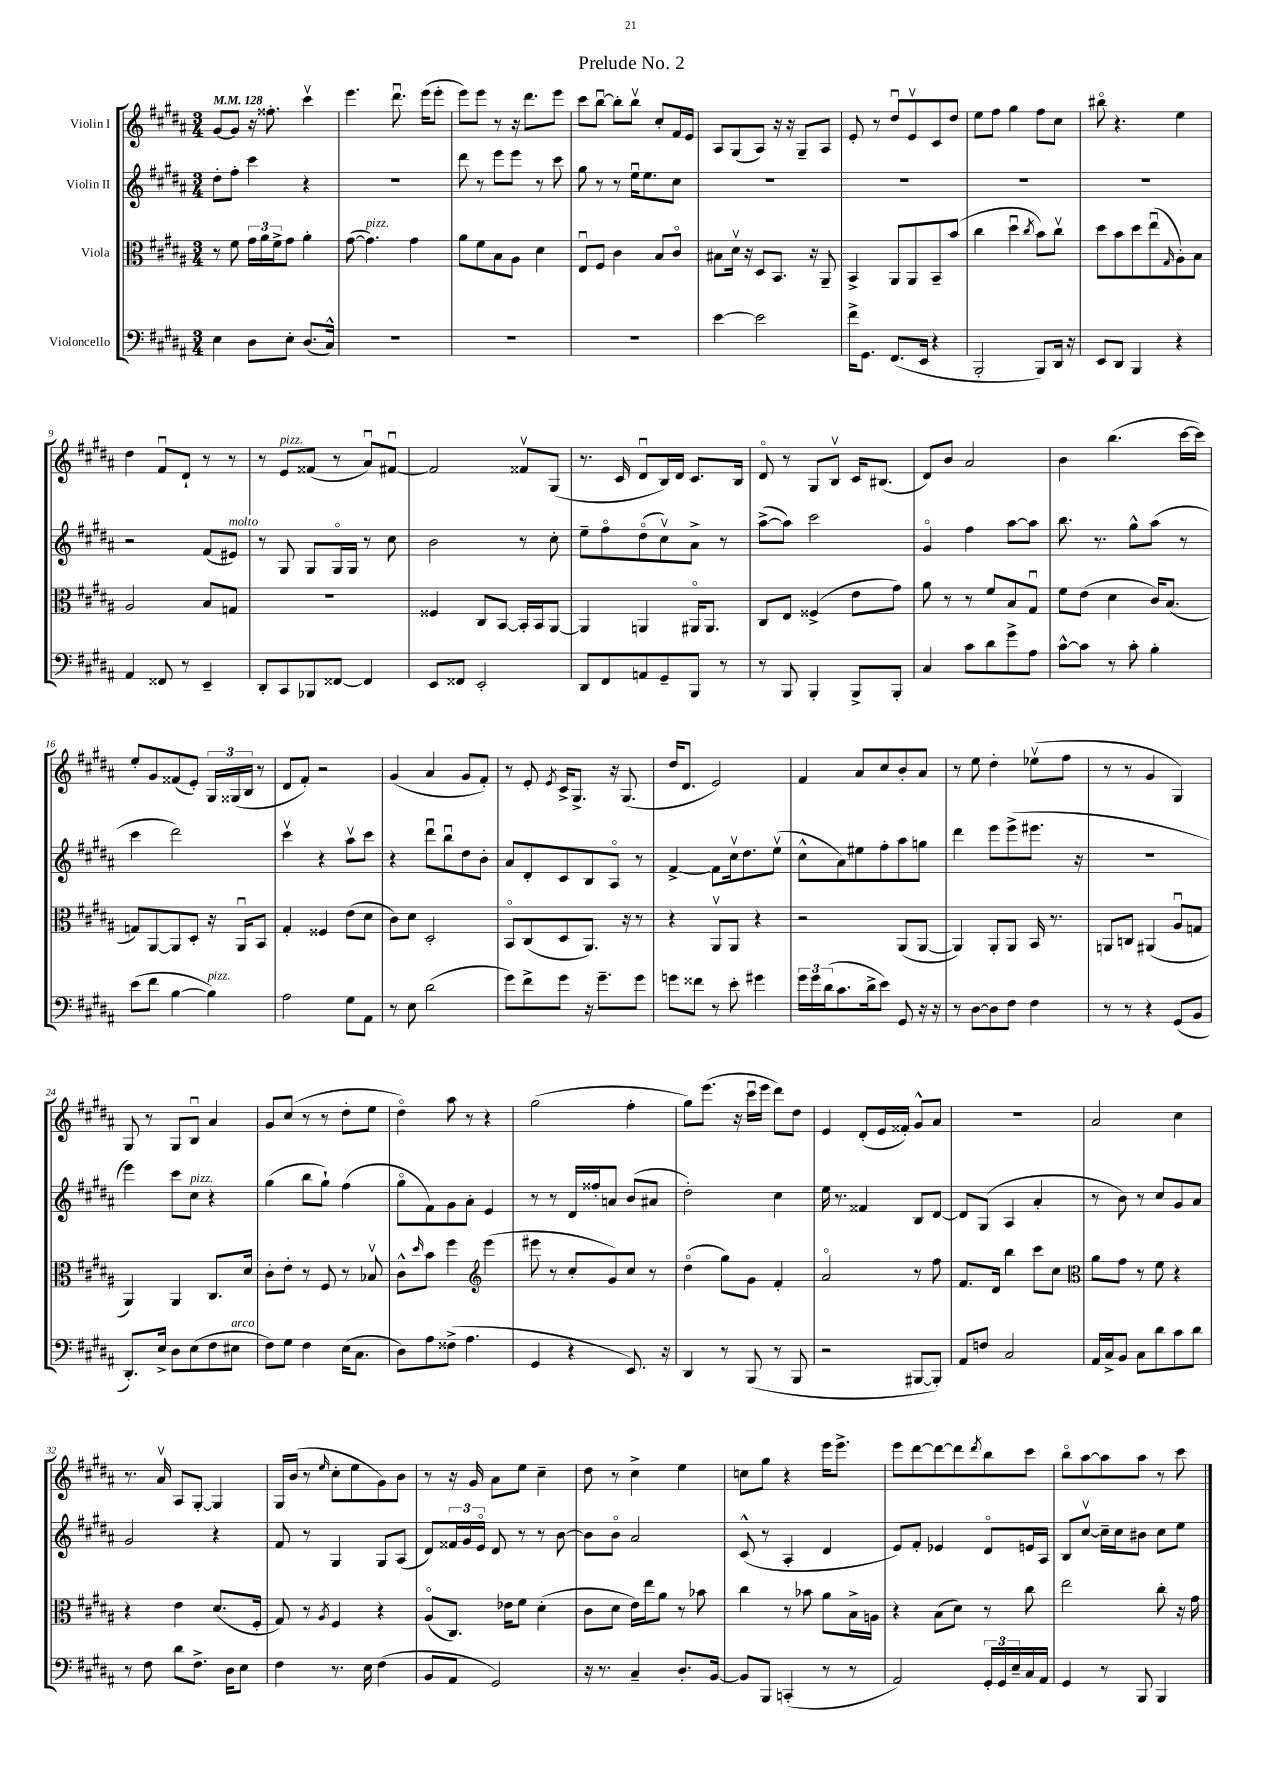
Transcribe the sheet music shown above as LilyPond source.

\header { title = "Prelude No. 2" }
<<
\new StaffGroup <<
\new Staff = "s0" \with { instrumentName = "Violin I" } {
    \clef treble \key b \major \numericTimeSignature \time 3/4 \tempo 4 = 128
    gis'8~ gis'8 r16 fisis''8.-. cis'''4\upbow |
    e'''4. dis'''8.\downbow e'''16( e'''8-. |
    e'''8) e'''8 r8 r16 dis'''8. e'''8 |
    cis'''8 b''8~\downbow b''8-. b''8\upbow cis''8-. fis'16 e'16 |
    ais8 gis8( ais8) r16 r16 gis8-- ais8 |
    e'8-. r8 dis''8\downbow e'8\upbow cis'8 dis''8 |
    e''8 fis''8 gis''4 fis''8 cis''8 |
    bis''8\flageolet r4. e''4 |
    dis''4 fis'8\downbow dis'8-! r8 r8 |
    r8 e'8^\markup { \italic "pizz." } fisis'8( r8 ais'8\downbow) fis'8~\downbow |
    fis'2 fisis'8\upbow gis8( |
    r8. cis'16 dis'8\downbow b16) dis'16 cis'8. b16 |
    dis'8\flageolet r8 gis8 b8\upbow cis'16 bis8.( |
    dis'8) b'8 ais'2 |
    b'4 b''4.( cis'''16~ cis'''16) |
    e''8-. gis'8 fisis'8( e'8-.) \tuplet 3/2 { gis16 gisis16( b16 } r8 |
    dis'8 fis'8-.) r2 |
    gis'4( ais'4 gis'8 fis'8-.) |
    r8 e'8-. \acciaccatura { e'8 } cis'16-> gis8.-> r16 gis8.( |
    dis''16 dis'8. e'2) |
    fis'4 ais'8 cis''8 b'8-. ais'8 |
    r8 e''8 dis''4-. ees''8\upbow( fis''8 |
    r8 r8 gis'4 gis4) |
    gis8 r8 gis8 b8\downbow ais'4 |
    gis'8 cis''8( r8 r8 dis''8-. e''8 |
    dis''4\flageolet) ais''8 r8 r4 |
    gis''2( fis''4-. |
    gis''8) e'''8.( r16 cis'''16\downbow e'''16 dis'''8) dis''8 |
    e'4 dis'8-.( e'16 fisis'16-.) gis'8-^ ais'8 |
    R2. |
    ais'2 cis''4 |
    r8. ais'16\upbow ais8 gis8~-. gis4 |
    gis16 b'16( r8 \grace { e''16 } cis''8-. e''8 gis'8) b'8 |
    r8 r16 gis'16 ais'8 e''8 cis''4-- |
    dis''8 r8 cis''4-> e''4 |
    c''8 gis''8 r4 e'''16 e'''8.-> |
    e'''8 dis'''8~ dis'''8~ dis'''8 \acciaccatura { dis'''8 } b''8 cis'''8 |
    b''8\flageolet ais''8~ ais''8 ais''8 r8 cis'''8 \bar "|." |
}
\new Staff = "s1" \with { instrumentName = "Violin II" } {
    \clef treble \key b \major \numericTimeSignature \time 3/4
    dis''8-. fis''8-. cis'''4 r4 |
    R2. |
    dis'''8 r8 e'''8 e'''8 r8 cis'''8 |
    gis''8 r8 r8 e''16\downbow e''8. cis''8 |
    R2. |
    R2. |
    R2. |
    R2. |
    r2 fis'8( eis'8^\markup { \italic "molto" }) |
    r8 gis8 gis8 gis16\flageolet gis16 r8 cis''8 |
    b'2 r8 cis''8-. |
    e''8-- fis''8\flageolet dis''8\flageolet( cis''8\upbow) ais'8-> r8 |
    ais''8~->( ais''8) cis'''2 |
    gis'4\flageolet fis''4 ais''8~ ais''8 |
    b''8. r8. gis''8-^ ais''8( r8 |
    cis'''4 dis'''2) |
    cis'''4\upbow r4 ais''8\upbow cis'''8 |
    r4 dis'''8\downbow b''8\downbow dis''8 b'8-. |
    ais'8 dis'8-. cis'8 b8 ais8\flageolet r8 |
    fis'4~-> fis'8 cis''16\upbow dis''8. e''8\upbow( |
    cis''8-^ ais'8) eis''8 fis''8-. ais''8 g''8 |
    dis'''4 e'''8 e'''8->( eis'''8. r16 |
    R2. |
    e'''4) cis'''8 cis''8^\markup { \italic "pizz." } r4 |
    gis''4( b''8 gis''8-!) fis''4( |
    gis''8\flageolet fis'8) gis'8 ais'8-. e'4 |
    r8 r8 dis'16 fisis''16-. a'8 b'8( ais'8 |
    dis''2-.) cis''4 |
    e''16 r8. fisis'4 b8 dis'8~ |
    dis'8 gis8( ais4 ais'4-. |
    r8 b'8) r8 cis''8 gis'8 ais'8 |
    gis'2 r4 |
    fis'8 r8 gis4 gis8 ais8( |
    dis'8) \tuplet 3/2 { fisis'16 gis'16 e'16\flageolet } dis'8 r8 r8 b'8~ |
    b'8 b'8\flageolet ais'2 |
    cis'8-^( r8 ais4-. dis'4 |
    e'8) fis'8-. ees'4 dis'8\flageolet e'16 ais16 |
    b8 cis''8~\upbow cis''16-- cis''16 bis'8 cis''8 e''8 \bar "|." |
}
\new Staff = "s2" \with { instrumentName = "Viola" } {
    \clef alto \key b \major \numericTimeSignature \time 3/4
    r8 fis'8 \tuplet 3/2 { gis'16 ais'16 fis'16-> } gis'8 ais'4-. |
    gis'8~( gis'4.^\markup { \italic "pizz." }) gis'4 |
    ais'8 fis'8 b8 ais8 dis'4 |
    e8\downbow fis8 cis'4 b8 cis'8\flageolet |
    bis8 dis'16\upbow r16 dis8 b,8. r16 ais,8-- |
    b,4-> ais,8 ais,8 b,8-- b'8( |
    cis''4 dis''4\downbow \acciaccatura { cis''8 } b'8) cis''8\upbow |
    dis''8 b'8 dis''8 e''8\downbow( \grace { gis16 } ais8-.) b8 |
    ais2 b8 g8 |
    R2. |
    fisis4 cis8 b,8~ b,16-. b,16 ais,8~ |
    ais,4 a,4 ais,16\flageolet ais,8. |
    cis8 e8 fisis4->( e'8 gis'8) |
    ais'8 r8 r8 fis'8 b8 gis8\downbow |
    fis'8 e'8( dis'4 cis'16) b8.( |
    g8) ais,8~ ais,8 dis8-. r16 ais,16\downbow b,8 |
    gis4-. fisis4 e'8( dis'8 |
    cis'8) dis'8 dis2-. |
    b,8\flageolet cis8( dis8 ais,8.) r16 r8 |
    r4 ais,8\upbow ais,8 r4 |
    r2 ais,8( ais,8~ |
    ais,4) ais,8-. ais,8 b,16 r8. |
    a,8 c8 ais,4( ais8\downbow g8 |
    ais,4) ais,4 cis8. dis'16 |
    cis'8-. e'8-. r8 fis8 r8 bes8\upbow |
    cis'8-^ \grace { dis''16 } b'8 fis''4 \clef treble e'''4( |
    eis'''8 r8 cis''8-. gis'8) cis''8 r8 |
    dis''4\flageolet( gis''8) gis'8 fis'4-. |
    ais'2\flageolet r8 fis''8 |
    fis'8. dis'16 b''4 cis'''8 cis''8 |
    \clef alto ais'8 gis'8 r8 fis'8 r4 |
    r4 e'4 dis'8.( fis16-. |
    gis8) r8 \acciaccatura { ais8 } fis4 r4 |
    ais8\flageolet( cis8.) ees'16 fis'8 dis'4-.( |
    cis'8 dis'8 e'16) e''16 ais'8 r8 bes'8 |
    cis''4 r8 bes'8 ais'8 b16-> a16 |
    r4 b8( dis'8) r8 cis''8 |
    e''2 cis''8-. r16 gis'16 \bar "|." |
}
\new Staff = "s3" \with { instrumentName = "Violoncello" } {
    \clef bass \key b \major \numericTimeSignature \time 3/4
    e4 dis8 e8-. dis8.( cis16-^) |
    R2. |
    R2. |
    R2. |
    e'4~ e'2 |
    fis'16-> gis,8. fis,8.( e,16 r4 |
    b,,2-. b,,8) dis,16 r16 |
    e,8 dis,8 b,,4 r4 |
    ais,4 fisis,8 r8 e,4-- |
    dis,8-. cis,8 bes,,8 fisis,8~ fisis,4 |
    e,8 fisis,8 e,2-. |
    dis,8 fis,8 a,8 gis,8-- b,,8 r8 |
    r8 b,,8 b,,4-. b,,8-> b,,8-. |
    cis4 cis'8 dis'8 gis'8-> ais8 |
    cis'8~-^ cis'8 r8 cis'8-. b4-. |
    e'8( fis'8 b4~ b4^\markup { \italic "pizz." }) |
    ais2 gis8 ais,8 |
    r8 e8 dis'2( |
    gis'8) fis'8-> gis'8 r16 gis'8.-- gis'8 |
    g'8 fisis'8 r8 e'8-. gis'4 |
    \tuplet 3/2 { gis'16 gis'16 dis'16( } cis'8. dis'16-> e'8) gis,8 r16 r16 |
    r8 dis8~ dis8 fis8 fis4 |
    r8 r8 r4 gis,8( b,8 |
    dis,8.-.) e16-> dis8 e8( fis8 eis8^\markup { \italic "arco" } |
    fis8) gis8 fis4 e16( cis8. |
    dis8) ais8 fisis8->( ais4. |
    gis,4 r4 e,8.) r16 |
    dis,4 r8 b,,8( r8 b,,8 |
    r2 bis,,8~ bis,,8-.) |
    ais,8 f8 cis2 |
    ais,16 cis16-> b,8 cis8 dis'8 cis'8 dis'8 |
    r8 fis8 dis'8 fis8.-> dis16 e8 |
    fis4 r8. e16 fis4( |
    b,8 ais,8 gis,2) |
    r16 r8. cis4-- dis8.-. b,16~ |
    b,8 b,,8 c,4-.( r8 r8 |
    ais,2) \tuplet 3/2 { gis,16-. gis,16 e16-- } cis16 ais,16 |
    gis,4 r8 b,,8 b,,4 \bar "|." |
}
>>
>>
